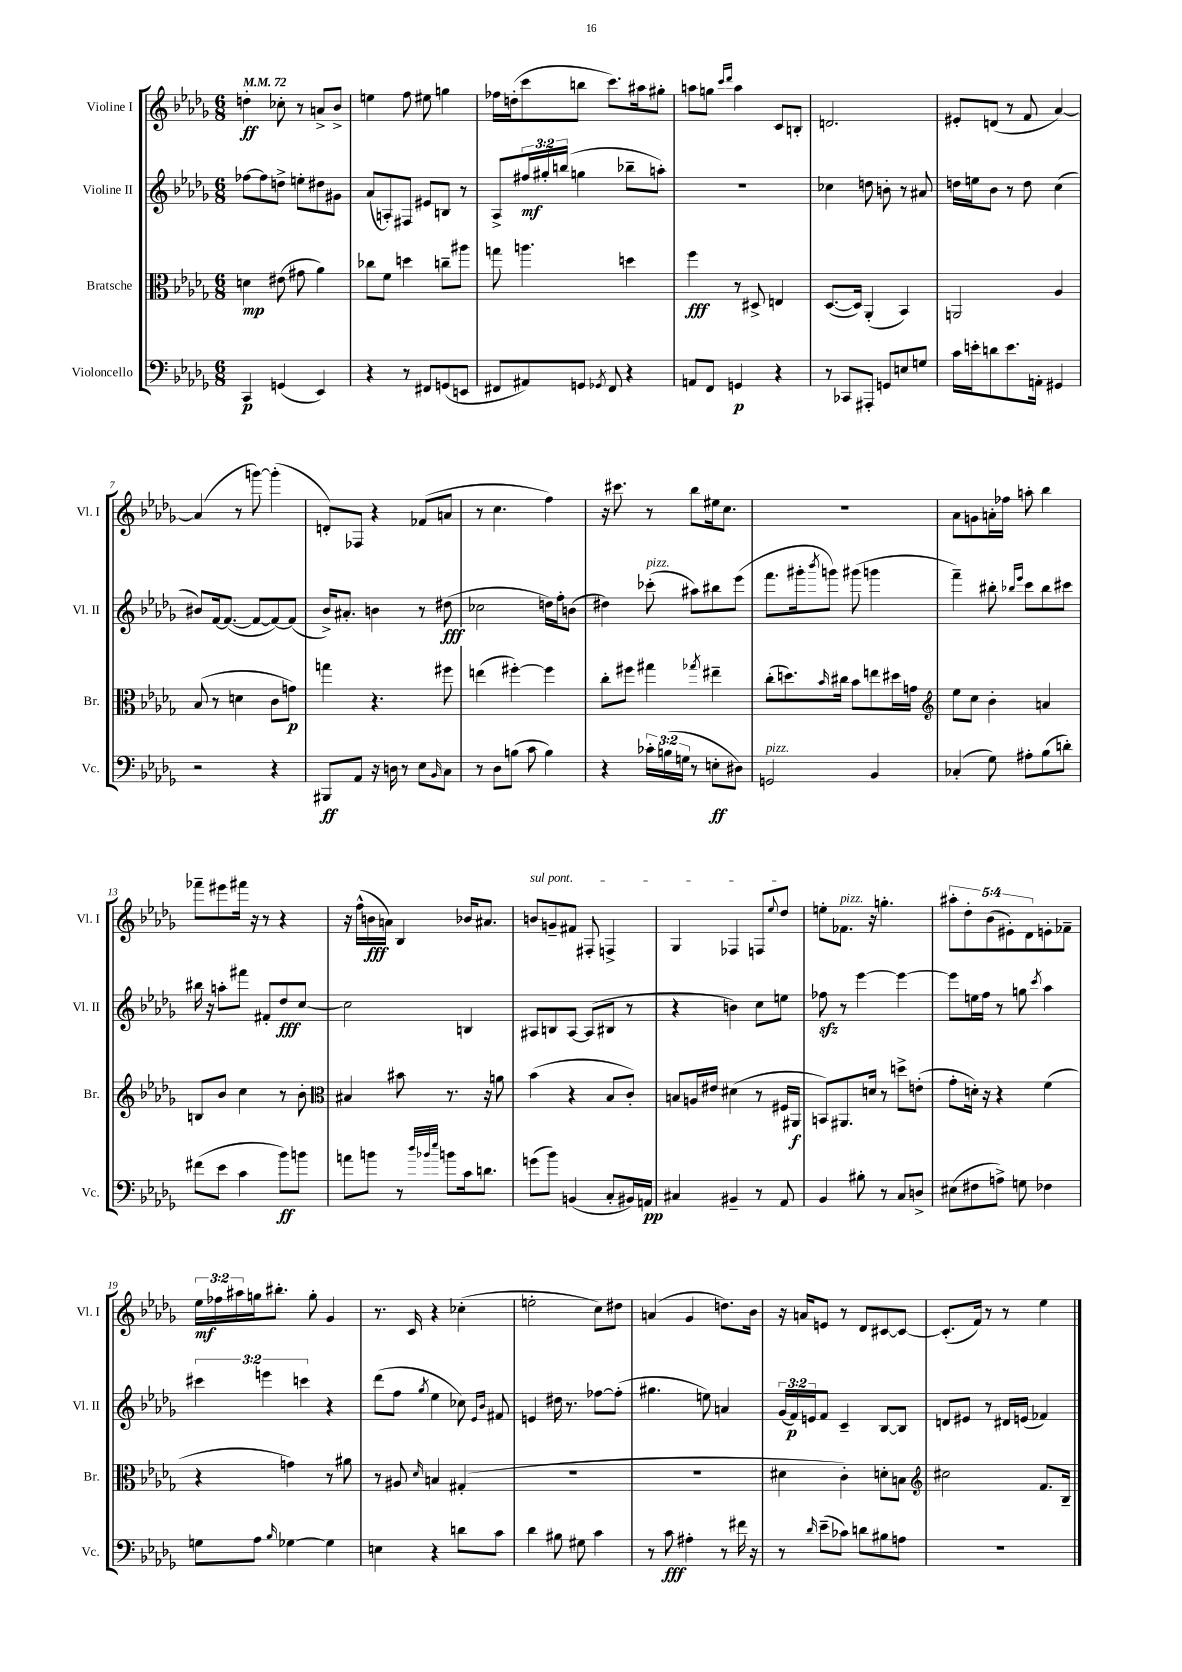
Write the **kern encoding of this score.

**kern	**dynam	**kern	**dynam	**kern	**dynam	**kern	**dynam
*part4	*part4	*part3	*part3	*part2	*part2	*part1	*part1
*staff4	*staff4	*staff3	*staff3	*staff2	*staff2	*staff1	*staff1
*I"Violoncello	*	*I"Bratsche	*	*I"Violine II	*	*I"Violine I	*
*I'Vc.	*	*I'Br.	*	*I'Vl. II	*	*I'Vl. I	*
*clefF4	*	*clefC3	*	*clefG2	*	*clefG2	*
*k[b-e-a-d-g-]	*	*k[b-e-a-d-g-]	*	*k[b-e-a-d-g-]	*	*k[b-e-a-d-g-]	*
*M6/8	*	*M6/8	*	*M6/8	*	*M6/8	*
*MM72	*	*MM72	*	*MM72	*	*MM72	*
=1	=1	=1	=1	=1	=1	=1	=1
4CC/	p	4dn\	mp	[8ff-X\L	.	4ddn'\	ff
.	.	.	.	8ff-\]	.	.	.
(4GGn/	.	(8e#X\	.	8ddn^\J	.	8cc-X'\	.
.	.	8g#X\	.	8een'\L	.	8r	.
4EE-/)	.	4a-\)	.	8dd#X\	.	8an^/L	.
.	.	.	.	8g#X\J	.	8b-^/J	.
=2	=2	=2	=2	=2	=2	=2	=2
4r	.	8cc-X\L	.	(8a-/L	.	4een\	.
.	.	8f\J	.	8An'/)	.	.	.
8r	.	4ddn\	.	8F#X/J	.	8ff\	.
8FF#X/L	.	.	.	8e#X/L	.	8ee#X\	.
(8GGn/	.	8ccn~\L	.	8Bn/J	.	4ggn\	.
8EEn/J	.	8aa#X\J	.	8r	.	.	.
=3	=3	=3	=3	=3	=3	=3	=3
8FF#X/L	.	8ggn\	.	8A-^/L	.	16ff-X\LL	.
.	.	.	.	.	.	(16ddn'\J	.
8AA#X/)	.	4.aan\	.	24ff#X/L	mf	8ccc\	.
.	.	.	.	24gg#X'/	.	.	.
.	.	.	.	(24bbn/JJ	.	.	.
8GGn/J	.	.	.	4ggn\	.	8bbn\J	.
8qGG-X/	.	.	.	.	.	.	.
8FF#/	.	.	.	.	.	8.ccc\L)	.
4r	.	4ddn\	.	8bb-X~\L	.	.	.
.	.	.	.	.	.	16aa#X\k	.
.	.	.	.	8aan'\J)	.	8gg#X'\J	.
=4	=4	=4	=4	=4	=4	=4	=4
8AAn/L	.	4ff\	fff	2.r	.	8aan\L	.
8FF/J	.	.	.	.	.	8ggn\J	.
.	.	.	.	.	.	16qqccc/LL	.
.	.	.	.	.	.	16qqddd-/JJ	.
4GGn/	p	8r	.	.	.	4aa\	.
.	.	8D#X^/	.	.	.	.	.
4r	.	4En/	.	.	.	8c/L	.
.	.	.	.	.	.	8Bn'/J	.
=5	=5	=5	=5	=5	=5	=5	=5
8r	.	([8.D-/L	.	4cc-X\	.	2.dn/	.
8CC-X/L	.	.	.	.	.	.	.
.	.	16D-/Jk])	.	.	.	.	.
8AAA#X'/J	.	(4AA-'/	.	8ddn\	.	.	.
8GGn/L	.	.	.	8bn'\	.	.	.
8En/	.	4BB-/)	.	8r	.	.	.
8Gn/J	.	.	.	8a#X/	.	.	.
=6	=6	=6	=6	=6	=6	=6	=6
16c\LL	.	2AAn/	.	16ddn\LL	.	8e#X'/L	.
16en'\J	.	.	.	16een\J	.	.	.
8dn\	.	.	.	8b-\J	.	(8dn/J	.
8.e\	.	.	.	8r	.	8r	.
.	.	.	.	8dd\	.	8f/	.
16AAn'\Jk	.	.	.	.	.	.	.
4GG#X/	.	4A-/	.	(4cc\	.	[4a-/)	.
!!LO:LB:g=z
=7	=7	=7	=7	=7	=7	=7	=7
2r	.	(8B-/	.	8b#X/L)	.	(4a-/]	.
.	.	8r	.	[16f/k	.	.	.
.	.	.	.	(8.f/J_	.	.	.
.	.	4dn\	.	.	.	8r	.
.	.	.	.	8f/L_	.	[8gggn\)	.
4r	.	8c\L	.	8f/_)	.	(4ggg'\]	.
.	.	8gn\J)	p	(8f/J]	.	.	.
=8	=8	=8	=8	=8	=8	=8	=8
8BBB#X/L	ff	4ggn\	.	16b-^/KL)	.	8dn'/L)	.
.	.	.	.	8.a#X'/J	.	.	.
8AA-/J	.	.	.	.	.	8F-X/J	.
16r	.	4.r	.	4bn\	.	4r	.
16Dn\	.	.	.	.	.	.	.
8r	.	.	.	.	.	.	.
8E-\L	.	.	.	8r	.	(8f-X/L	.
16qqBB-/	.	.	.	.	.	.	.
8C\J	.	8ff#X\	.	(8dd#X\	fff	8an/J	.
=9	=9	=9	=9	=9	=9	=9	=9
8r	.	(4een\	.	2cc-X\	.	8r	.
8D-\L	.	.	.	.	.	4.cc\	.
(8Bn\J	.	[4ff#X'\)	.	.	.	.	.
8c\	.	.	.	.	.	.	.
4B\)	.	4ff#\]	.	16ddn\LL)	.	4ff\)	.
.	.	.	.	16ff'\J	.	.	.
.	.	.	.	(8bn\J	.	.	.
=10	=10	=10	=10	=10	=10	=10	=10
4r	.	8cc'\L	.	4dd#X\)	.	16r	.
.	.	.	.	.	.	8.ccc#X\	.
.	.	8ff#X\J	.	.	.	.	.
!	!	!	!	!LO:TX:a:i:t=pizz.	!	!	!
24c-X'\LL	.	4gg#X\	.	(8ccc-X'\	.	8r	.
(24Bn\	.	.	.	.	.	.	.
24Gn\JJ	.	.	.	.	.	.	.
8r	.	.	.	8aa#X\L)	.	8bb-\L	.
.	.	8qgg-X/	.	.	.	.	.
8En'\L	ff	4ee#X~\	.	8bb#X\	.	16ee#X\k	.
.	.	.	.	.	.	8.cc\J	.
8D#X\J)	.	.	.	(8eee-\J	.	.	.
=11	=11	=11	=11	=11	=11	=11	=11
!LO:TX:a:i:t=pizz.	!	!	!	!	!	!	!
2GGn/	.	(8cc'\L	.	8.fff\L	.	2.r	.
.	.	8.ddn\)	.	.	.	.	.
.	.	.	.	16ggg#X'\k	.	.	.
.	.	.	.	8qbbb-/	.	.	.
.	.	.	.	8gggn\J)	.	.	.
.	.	16qqb-/	.	.	.	.	.
.	.	16cc#X\Jk	.	.	.	.	.
.	.	8b-\L	.	(8ggg#X\	.	.	.
4BB-/	.	8een\	.	4gggn\	.	.	.
.	.	16dd#X\L	.	.	.	.	.
.	.	16gn\JJ	.	.	.	.	.
=12	=12	=12	=12	=12	=12	=12	=12
*	*	*clefG2	*	*	*	*	*
(4C-X'/	.	8ee-\L	.	4fff~\)	.	8a-\L	.
.	.	8cc\J	.	.	.	8gn\	.
8G-\)	.	4b-'\	.	8bb#X'\	.	16an'\L	.
.	.	.	.	.	.	16ff-X\JJ	.
.	.	.	.	16qqbb-X/LL	.	.	.
.	.	.	.	16qqeee-/JJ	.	.	.
8A#X'\L	.	.	.	8ccc\L	.	8aan'\	.
(8B-\	.	4an/	.	8bb-\	.	4bb-\	.
8dn'\J)	.	.	.	8ccc#X\J	.	.	.
!!LO:LB:g=z
=13	=13	=13	=13	=13	=13	=13	=13
(8f#X\L	.	8Bn/L	.	16bb#X\	.	8fff-X~\L	.
.	.	.	.	16r	.	.	.
8e-\J	.	8b-/J	.	8aan'\L	.	8eee#X\	.
4c\	.	4cc\	.	8fff#X\J	.	16fff#X\Jk	.
.	.	.	.	.	.	16r	.
.	.	.	.	8f#X'/L	.	8r	.
8b-\L)	ff	8r	.	8dd-/	fff	4r	.
8bn\J	.	8b-'\	.	[8cc/J	.	.	.
=14	=14	=14	=14	=14	=14	=14	=14
*	*	*clefC3	*	*	*	*	*
8an\L	.	4B#X/	.	2cc\]	.	16r	.
.	.	.	.	.	.	(16ff^^\LL	.
8bn\J	.	.	.	.	.	16bn\	fff
.	.	.	.	.	.	16an\JJ)	.
8r	.	8b#X\	.	.	.	4B-/	.
32qqdd-/LLL	.	.	.	.	.	.	.
32qqb-X/	.	.	.	.	.	.	.
32qqee-/JJJ	.	.	.	.	.	.	.
8bn\L	.	8.r	.	.	.	.	.
16c\k	.	.	.	4Bn/	.	16b-X/KL	.
8.dn\J	.	16r	.	.	.	8.a#X/J	.
.	.	8an\	.	.	.	.	.
=15	=15	=15	=15	=15	=15	=15	=15
!	!	!	!	!	!	!LO:TX:a:i:t=sul pont.	!
(8gn\L	.	(4b-\	.	8A#X/L	.	8bn/L	.
8b-\J)	.	.	.	8Bn/	.	8gn~/	.
(4BBn/	.	4r	.	[8A#/J	.	8f#X/J	.
.	.	.	.	(8A#/L]	.	8F#X'/	.
8C'/L	.	8B-/L	.	8B#X/J	.	4Fn^/	.
16BB#X/L)	.	8c'/J)	.	8r	.	.	.
16AAn/JJ	pp	.	.	.	.	.	.
=16	=16	=16	=16	=16	=16	=16	=16
4C#X/	.	8Bn/L	.	4r	.	4G-/	.
.	.	16An/L	.	.	.	.	.
.	.	16e#X/JJ	.	.	.	.	.
4BB#X~/	.	(4d#X\	.	4bn\)	.	4F-X/	.
8r	.	8r	.	8cc\L	.	8Fn/L	.
.	.	.	.	.	.	8qqee-/	.
8AA-/	.	16F#X/LL	.	8een\J	.	8dd-/J	.
.	.	16AA#X/JJ	f	.	.	.	.
=17	=17	=17	=17	=17	=17	=17	=17
4BB-/	.	8BBn/L)	.	8ff-Xzz\	.	8een'\L	.
!	!	!	!	!	!	!LO:TX:a:i:t=pizz.	!
.	.	8.AA#X/	.	8r	.	8.f-X\J	.
8B#X'\	.	.	.	[4eee-\	.	.	.
.	.	16dn/Jk	.	.	.	16r	.
8r	.	8r	.	.	.	4.ggn'\	.
8C/L	.	8ddn^\L	.	4eee-\_	.	.	.
8Dn^/J	.	(8en'\J	.	.	.	.	.
=18	=18	=18	=18	=18	=18	=18	=18
(8E#X\L	.	8g-'\L	.	8eee-\L]	.	10aa#X'\L	.
.	.	.	.	.	.	10dd-'\	.
8F#X\	.	16dn'\Jk)	.	16een\L	.	.	.
.	.	16r	.	16ff\JJ	.	.	.
.	.	.	.	.	.	(10b-\	.
8An^\J)	.	4r	.	8r	.	.	.
.	.	.	.	.	.	10e#X'\)	.
8Gn\	.	.	.	8ggn\	.	.	.
.	.	.	.	.	.	10d-\	.
.	.	.	.	8qccc/	.	.	.
4F-X\	.	(4f\	.	4aa-\	.	8en'\	.
.	.	.	.	.	.	8f-X~\J	.
!!LO:LB:g=z
=19	=19	=19	=19	=19	=19	=19	=19
8Gn\L	.	4r	.	6ccc#X\	.	24ee-\LL	mf
.	.	.	.	.	.	24ff-X\	.
.	.	.	.	.	.	24aa#X\	.
8A-\J	.	.	.	.	.	16ggn\J	.
.	.	.	.	6eeen\	.	.	.
.	.	.	.	.	.	8.bb#X'\J	.
16qqB-/	.	.	.	.	.	.	.
[4G-X\	.	4gn\)	.	.	.	.	.
.	.	.	.	6cccn\	.	.	.
.	.	.	.	.	.	8gg'\	.
4G-\]	.	8r	.	4r	.	4g-/	.
.	.	8a#X\	.	.	.	.	.
=20	=20	=20	=20	=20	=20	=20	=20
4En\	.	8r	.	(8ddd-\L	.	8.r	.
.	.	8A#X/	.	8ff\J	.	.	.
.	.	.	.	.	.	16c/	.
.	.	16qqd-/	.	8qgg-/	.	.	.
4r	.	4Bn/	.	4ee-\	.	4r	.
8dn\L	.	(4G#X'/	.	8cc-X\)	.	(4cc-X'\	.
.	.	.	.	16qqe-/LL	.	.	.
.	.	.	.	16qqb-/JJ	.	.	.
8c\J	.	.	.	8f#X/	.	.	.
=21	=21	=21	=21	=21	=21	=21	=21
4d-\	.	2.r	.	4en/	.	2een'\	.
8B#X\	.	.	.	16dd#X\	.	.	.
.	.	.	.	8.r	.	.	.
8G#X\	.	.	.	.	.	.	.
4c\	.	.	.	[8ff-X\L	.	8cc\L)	.
.	.	.	.	(8ff-'\J]	.	8dd#X\J	.
=22	=22	=22	=22	=22	=22	=22	=22
8r	.	2.r	.	4.gg#X\	.	(4an/	.
8c\	fff	.	.	.	.	.	.
4A#X'\	.	.	.	.	.	4g-/	.
.	.	.	.	8een\)	.	.	.
8r	.	.	.	4an/	.	8.ddn\L)	.
16f#X\	.	.	.	.	.	.	.
16r	.	.	.	.	.	16b-\Jk	.
=23	=23	=23	=23	=23	=23	=23	=23
8r	.	4d#X\	.	(24g-/LL	.	16r	.
.	.	.	.	24f/)	p	.	.
.	.	.	.	.	.	16an/KL	.
.	.	.	.	24en/J	.	.	.
16qqd-/	.	.	.	.	.	.	.
(8e-~\L	.	.	.	8f/J	.	8en/J	.
8c-X\J)	.	4c'\)	.	4c~/	.	8r	.
8dn\L	.	.	.	.	.	8d-/L	.
8B#X\	.	8dn'\L	.	[8B-/L	.	[8c#X/	.
8An\J	.	8Bn\J	.	8B-/J]	.	8c#/J_	.
=24	=24	=24	=24	=24	=24	=24	=24
*	*	*clefG2	*	*	*	*	*
2.r	.	2cc#X\	.	8dn/L	.	(8.c#'/L]	.
.	.	.	.	8e#X/J	.	.	.
.	.	.	.	.	.	16f/Jk)	.
.	.	.	.	8r	.	8r	.
.	.	.	.	16d#X/LL	.	8r	.
.	.	.	.	(16en/JJ	.	.	.
.	.	8.f/L	.	4f-X/)	.	4ee-\	.
.	.	16B-~/Jk	.	.	.	.	.
==	==	==	==	==	==	==	==
*-	*-	*-	*-	*-	*-	*-	*-
